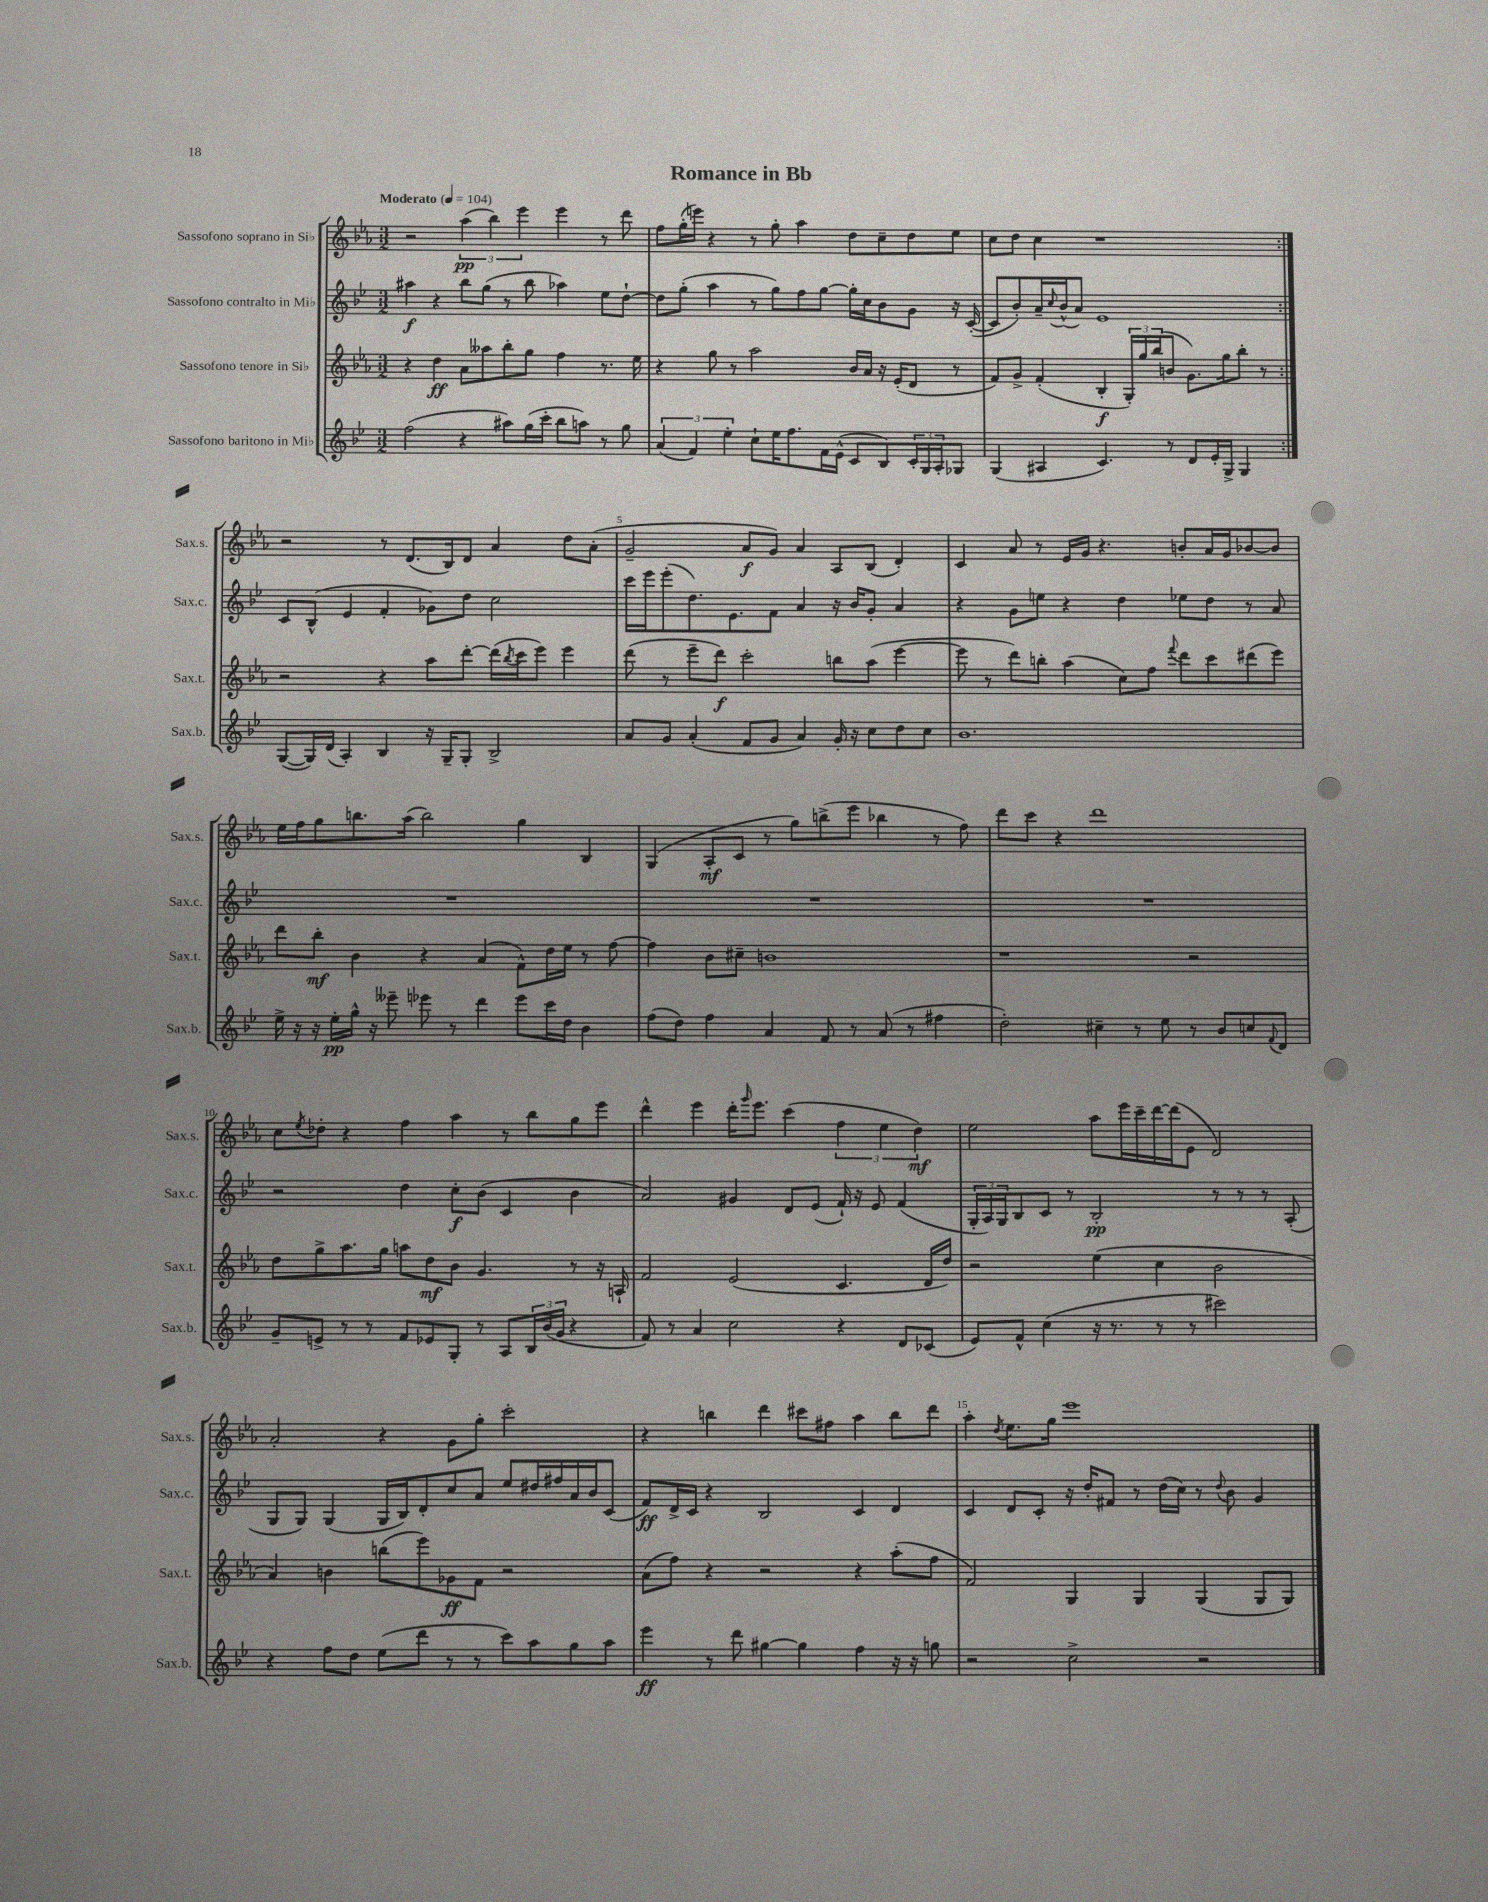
\header { title = "Romance in Bb" }
<<
\new StaffGroup <<
\new Staff = "s0" \with { instrumentName = "Sassofono soprano in Sib" shortInstrumentName = "Sax.s." } {
    \clef treble \key ees \major \numericTimeSignature \time 3/2 \tempo "Moderato" 4 = 104
    \repeat volta 2 { r2 \tuplet 3/2 { aes''4\pp( bes''4) ees'''4 } ees'''4 r8 d'''8 |
    f''8 g''16-.( e'''16) r4 r8 g''8-. aes''4 d''8 c''8-- d''8 ees''8 |
    c''8 d''8 c''4 r1 | }
    r2 r8 d'8.( bes16) d'8 aes'4 d''8 aes'8-.( |
    g'2-- aes'8\f g'8) aes'4 aes8 bes8( d'4-.) |
    c'4 aes'8 r8 ees'16 g'16 r4. b'8-. aes'16 g'16 bes'8~ bes'8 |
    ees''16 f''16 g''8 b''8. aes''16( b''2) g''4 bes4 |
    g4( aes8-.\mf c'8 r8 g''8) b''8->( ees'''8 bes''4 r8 f''8) |
    d'''8 c'''8 r4 d'''1 |
    c''8 \acciaccatura { ees''8 } des''8-. r4 f''4 aes''4 r8 bes''8 g''8 ees'''8 |
    d'''4-^ ees'''4 d'''16-. \grace { g'''16 } ees'''8. c'''4( \tuplet 3/2 { f''4 ees''4 d''4\mf) } |
    ees''2 aes''8 ees'''16 c'''16-- d'''16~ d'''16( ees'8 d'2) |
    aes'2-. r4 g'8 g''8-. c'''2-. |
    r4 b''4 d'''4 cis'''8 fis''8 aes''4 b''8 d'''8 |
    aes''4-. \acciaccatura { d''8 } ees''8. g''16 ees'''1 \bar "|." |
}
\new Staff = "s1" \with { instrumentName = "Sassofono contralto in Mib" shortInstrumentName = "Sax.c." } {
    \clef treble \key bes \major \numericTimeSignature \time 3/2
    \repeat volta 2 { ais''4\f r4 bes''8 g''8( r8 bes''8 aes''4) ees''8 d''8~-! |
    d''8 g''8-.( a''4 r8 g''8) f''8 g''8~ g''16-. c''16 bes'8 g'8 r16 c'16~-.( |
    c'8 bes'8-.) a'16-- \appoggiatura { c''8 } bes'16-^( a'8) ees'1 | }
    c'8 bes8-^( ees'4 f'4-. ges'8) d''8 c''2 |
    c'''16 ees'''16 ees'''8-.( d''8.) ees'8. f'8 a'4 r16 bes'16 g'8-. a'4 |
    r4 g'8 e''8 r4 d''4 ees''8 d''8 r8 a'8 |
    R1. |
    R1. |
    R1. |
    r2 d''4 c''8-.\f bes'8( c'4 bes'4 |
    a'2) gis'4 d'8 ees'8( f'16-!) r16 ees'8 f'4( |
    \tuplet 3/2 { g16-. a16) g16 } bes8 c'8 r8 bes2-.\pp r8 r8 r8 a8-.( |
    g8 g8) g4( g16 bes16) d'8-. c''8 a'8 ees''8 dis''16 fis''16 a'16 bes'16 c'8( |
    f'8\ff) d'16-> c'16 r4 bes2 c'4 d'4 |
    c'4 d'8 c'8-. r16 d''16-. fis'8 r8 d''16( c''16) r8 \appoggiatura { d''8 } bes'8 g'4 \bar "|." |
}
\new Staff = "s2" \with { instrumentName = "Sassofono tenore in Sib" shortInstrumentName = "Sax.t." } {
    \clef treble \key ees \major \numericTimeSignature \time 3/2
    \repeat volta 2 { r4 d''4\ff aes'8 aeses''8 bes''8-. g''8 f''4 r8. ees''16 |
    r4 g''8 r8 aes''2 bes'16 aes'16 r16 ees'16-.( d'8 r8 |
    f'8) g'8-> f'4-.( bes4-.\f \tuplet 3/2 { g16-.) g''16 bes''16( } b'8 g'8.) g''16 bes''8-. r8 | }
    r2 r4 aes''8 d'''8~-. d'''16( \acciaccatura { bes''8 } c'''16 ees'''8) ees'''4 |
    d'''8( r8 ees'''8-- d'''8\f) c'''2-. b''8 aes''8( ees'''4~ |
    ees'''8 r8 d'''8) b''8-. aes''4( c''8) f''8 \appoggiatura { f'''8 } d'''8 c'''8 dis'''8( ees'''8) |
    d'''8 bes''8-.\mf bes'4 r4 aes'4( f'8-^) d''16 ees''16 r8 f''8~ |
    f''4 bes'8 cis''8-- b'1 |
    r1 r2 |
    d''8 g''8-> aes''8. g''16 a''8 d''8\mf bes'8 g'4. r8 r16 a16-! |
    f'2 ees'2( c'4. d'16 d''16) |
    r2 ees''4( c''4 bes'2 |
    aes'4) b'4 b''8( ees'''8) ges'8\ff f'8 r2 |
    aes'8( f''8) r4 r2 r4 aes''8-.( f''8 |
    f'2) g4 g4 g4( g8 g8) \bar "|." |
}
\new Staff = "s3" \with { instrumentName = "Sassofono baritono in Mib" shortInstrumentName = "Sax.b." } {
    \clef treble \key bes \major \numericTimeSignature \time 3/2
    \repeat volta 2 { f''2( r4 ais''8) g''16( c'''16-. bes''8 a''8) r8 g''8 |
    \tuplet 3/2 { a'4( f'4) ees''4-. } c''8-! ees''16 f''8. f'16 ees'16-^( c'8 bes8) \tuplet 3/2 { c'16-. g16 a16-. } ges8 |
    g4( ais4 c'4.) r8 d'8 ees'16-. g16-> g4 | }
    g8~( g16) d'16( a4-.) bes4 r16 g16-- g8-. bes2-> |
    a'8 g'8 a'4-.( f'8 g'8 a'4) g'16-. r16 c''8 d''8 c''8 |
    bes'1. |
    ees''16-> r16 r16 ees''16-.\pp g''16-^ r16 eeses'''8-- ees'''8 r8 d'''4 ees'''8 c'''16 d''16 bes'4 |
    f''8( d''8) f''4 a'4 f'8 r8 a'8( r8 fis''4 |
    d''2-.) cis''4-- r8 ees''8 r8 bes'8 c''8 \appoggiatura { f'8 } d'8 |
    g'8-- e'8-> r8 r8 f'8 ees'8 g8-. r8 a8 \tuplet 3/2 { bes16 bes'16( g'16 } r4 |
    f'8) r8 a'4 c''2 r4 d'8 ces'8( |
    ees'8) f'8-^ c''4( r16 r8. r8 r8 cis'''2) |
    r4 f''8 d''8 ees''8( d'''8 r8 r8 c'''8) a''8 g''8 a''8 |
    ees'''4\ff r8 d'''8 gis''4~ gis''4 f''4 r16 r16 g''8 |
    r2 c''2-> r2 \bar "|." |
}
>>
>>
\layout { \context { \Score \override BarNumber.break-visibility = ##(#f #t #t) barNumberVisibility = #(every-nth-bar-number-visible 5) } }
